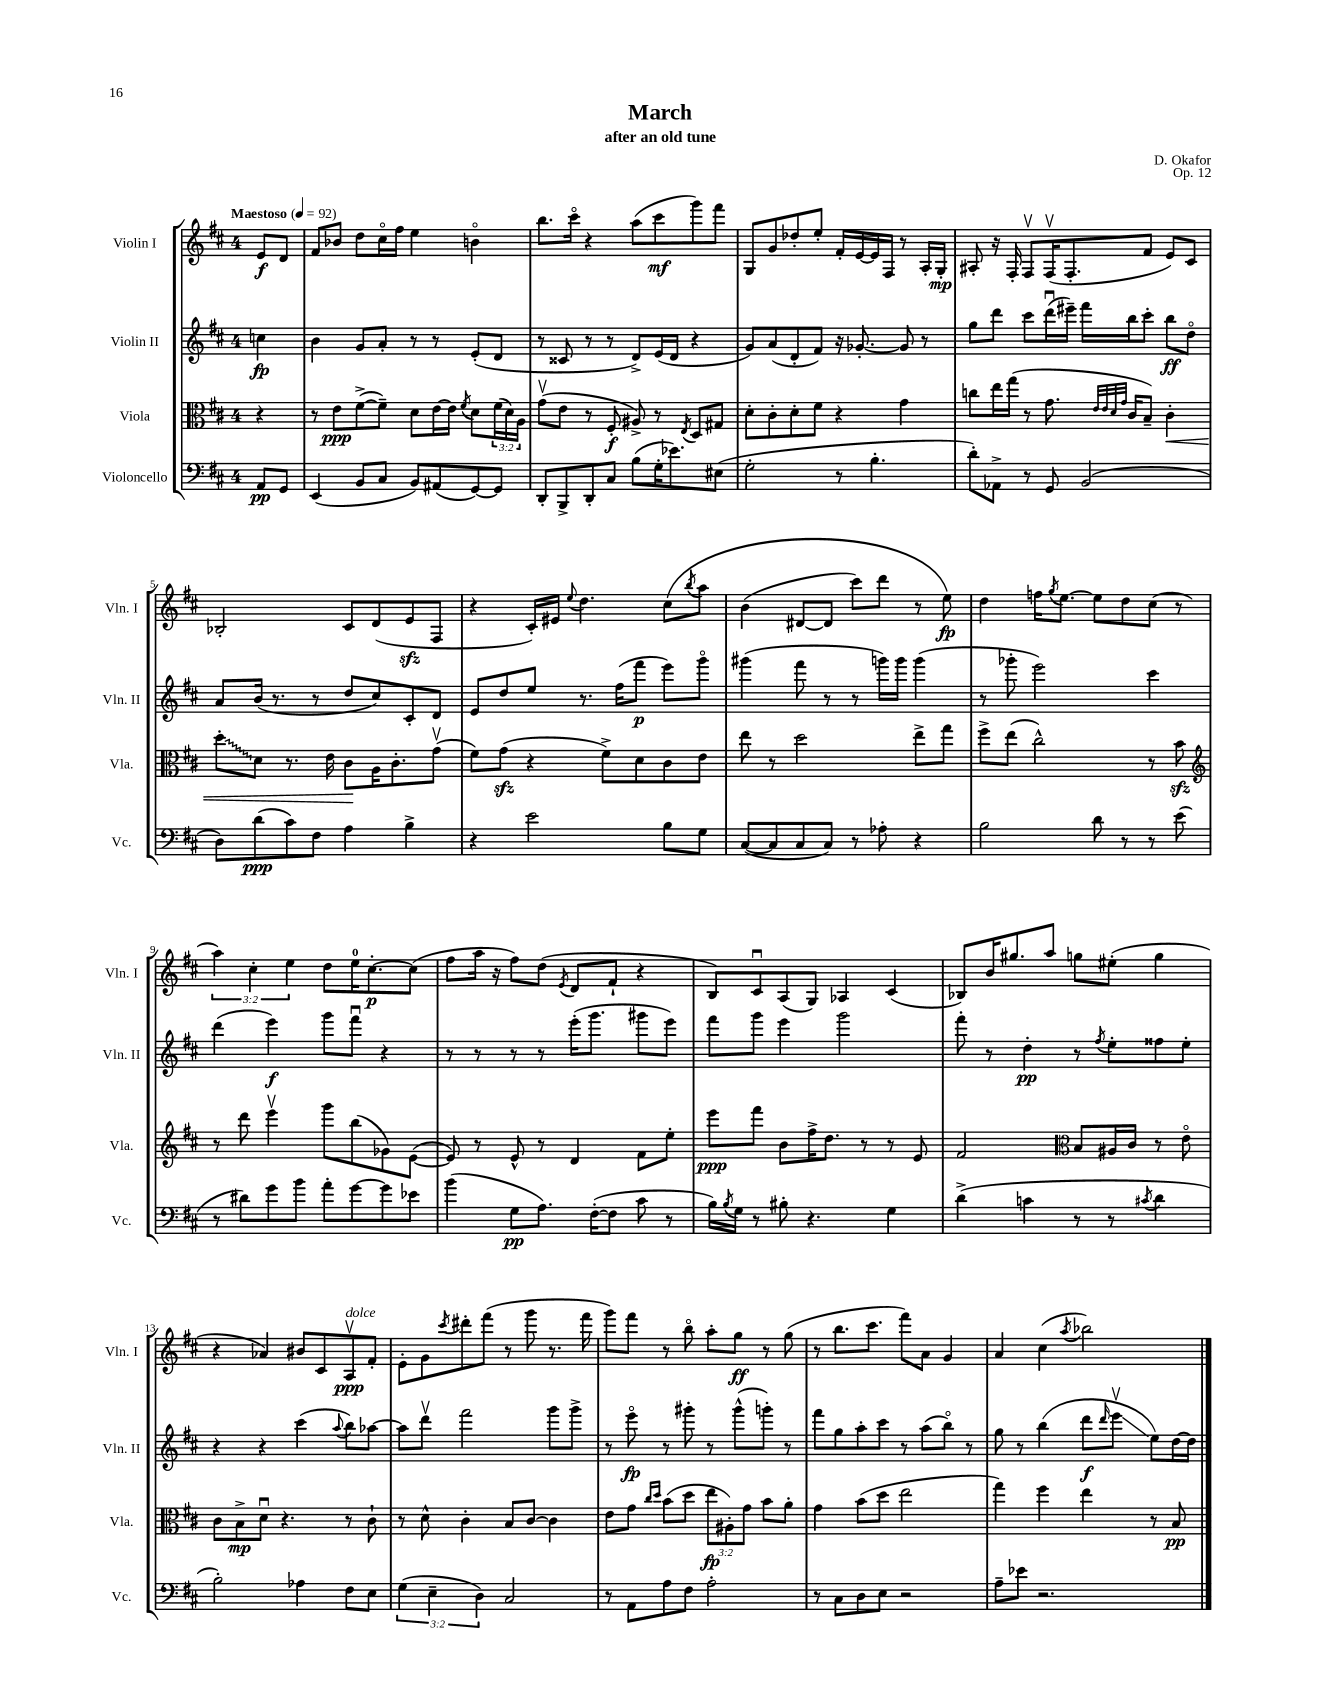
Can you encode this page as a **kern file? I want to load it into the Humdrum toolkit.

**kern	**kern	**kern	**kern
*staff4	*staff3	*staff2	*staff1
*clefF4	*clefC3	*clefG2	*clefG2
*k[f#c#]	*k[f#c#]	*k[f#c#]	*k[f#c#]
*M4/4	*M4/4	*M4/4	*M4/4
*MM92	*MM92	*MM92	*MM92
8AA	4r	4cc	8e
8GG	.	.	8d
=	=	=	=
(4EE	8r	4b	8f#
.	8e	.	8b-
8BB	([8f#^	8g	8dd
8C#	8f#~])	8a'	16cc#o
.	.	.	16ff#
8BB)	8d	8r	4ee
(8AA#	[16e	8r	.
.	16e]	.	.
.	8qf#	.	.
[8GG)	8d	(8e'	4bo
8GG]	(24f#	8d	.
.	24d)	.	.
.	24A	.	.
=	=	=	=
8DD'	(8gv	8r	8.bb
8BBB^	8e	8c##	.
.	.	.	16ccc#o
8DD'	8r	8r	4r
8C#	8F#'	8r	.
(8B	8A#^)	8d^)	(8aa
16G'	8r	(16e	8ccc#
8.e-)	.	16d	.
.	8qE	.	.
.	8D	4r	8ggg)
(8E#	8G#	.	8fff#
=	=	=	=
2G'	8d'	8g)	8G
.	8c#'	(8a	8g
.	8d'	8d'	8dd-'
.	8f#	8f#)	8ee'
8r	4r	16r	16f#'
.	.	[8.g-'	[16e
4.B'	.	.	16e]
.	.	.	16F#
.	4g	8g-]	8r
.	.	8r	16A'
.	.	.	16G'
=	=	=	=
8d')	8cc	8gg	8A#'
8AA-^	16ee	8ddd	16r
.	(16gg	.	16F#'
8r	8r	8ccc#	8F#v
8GG	8.g	(16dddu	(16F#v
.	.	16eee#~)	8.F#'
(2BB	.	16fff#	.
.	32qqe	.	.
.	32qqe	.	.
.	32qqd	.	.
.	32qqg	.	.
.	16c#	16bb	.
.	8B~)	8ccc#'	8f#
.	4c#'	8bb	8e)
.	.	8ddo	8c#
=	=	=	=
8D)	8dd'	8a	2B-'
(8d	8d	(16b	.
.	.	8.r	.
8c#)	8.r	.	.
8F#	.	8r	.
.	16e	.	.
4A	8c#	8dd	8c#
.	16A	8cc#)	(8d
.	8.c#'	.	.
4B^	.	8c#'	8e
.	(8gv	8d	8F#
=	=	=	=
4r	8f#)	8e	4r
.	(8g	8dd	.
2e	4r	8ee	16c#')
.	.	.	16e#
.	.	.	8qqee
.	.	8.r	4.dd
.	8f#^)	.	.
.	.	(16ff#	.
.	8d	8fff#	.
8B	8c#	8eee)	&(8cc#
.	.	.	8qbb
8G	8e	8gggo	8aa
=	=	=	=
([8C#	8ee	(4ggg#	(4b
8C#]	8r	.	.
8C#	2dd	8fff#	[8d#
8C#)	.	8r	8d#]
8r	.	8r	8ccc#)
8A-'	.	16ggg)	8ddd
.	.	16ggg	.
4r	8ee^	(4ggg	8r
.	8gg	.	8ee&)
=	=	=	=
2B	8ff#^	8r	4dd
.	(8ee	8ggg-'	.
.	2cc#^^)	2eee)	16ff
.	.	.	8qgg
.	.	.	[8.ee
8d	.	.	8ee]
8r	.	.	8dd
8r	8r	4ccc#	(8cc#
(8e	8b	.	8r
=	=	=	=
*	*clefG2	*	*
8r	8r	(4ddd	6aa)
8d#)	8ddd	.	.
.	.	.	6cc#'
8g	4eeev	4eee)	.
.	.	.	6ee
8b	.	.	.
8a'	8ggg	8ggg	8dd
[8g	(8bb	8fff#u	16ee
.	.	.	[8.cc#'
8g]	8g-)	4r	.
8e-	([8e	.	(8cc#]
=	=	=	=
(4b	8e])	8r	8ff#
.	8r	8r	16aa
.	.	.	16r
8G	8e^^	8r	8ff#)
8.A)	8r	8r	(8dd
.	.	.	8qe
.	4d	(16eee'	8d
([16F#'	.	8.ggg	.
8F#]	.	.	8f#`
8c#	8f#	8ggg#	4r
8r	8ee'	8eee)	.
=	=	=	=
16B)	8eee	8fff#	8B)
8qB	.	.	.
16G	.	.	.
8r	8fff#	8ggg	8c#u
8B#'	8b	4eee	(8A
4.r	16ff#^	.	8G)
.	8.dd	.	.
.	.	2ggg	4A-
.	8r	.	.
4G	8r	.	(4c#
.	8e	.	.
=	=	=	=
(4d^	2f#	8fff#'	8B-)
.	.	8r	16b
.	.	.	8.gg#
4c	.	4dd'	.
.	.	.	8aa
*	*clefC3	*	*
8r	8B	8r	8gg
.	.	8qff#	.
8r	16A#	8ee'	(8ee#'
.	16c#	.	.
8qc#	.	.	.
4d	8r	8ff##	4gg
.	8eo	8ee'	.
=	=	=	=
2B')	8c#	4r	4r
.	8B^	.	.
.	8du	4r	4a-)
.	4.r	.	.
4A-	.	(4ccc#	8b#
.	.	.	8c#
.	.	8qqaa	.
8F#	8r	8bb)	8Av
8E	8c#`	[8aa-	8f#'
=	=	=	=
(6G	8r	8aa-]	8e'
.	8d^^	8dddv	8g
6E~	.	.	.
.	.	.	8qccc#
.	4c#'	2fff#	8ddd#'
6D)	.	.	.
.	.	.	(8fff#
2C#	8B	.	8r
.	[8c#	.	8ggg
.	4c#]	8ggg	8.r
.	.	8ggg^	.
.	.	.	16fff#
=	=	=	=
8r	8e	8r	8ggg)
8AA	8g	8eeeo	8fff#
.	16qqcc#	.	.
.	16qqdd	.	.
8A	(8b	8r	8r
8F#	8dd	8ggg#'	8bbo
2A'	12ee	8r	8aa'
.	12A#')	.	.
.	.	(8ggg#^^	8gg
.	12g	.	.
.	8b	8ggg')	8r
.	8a'	8r	(8gg
=	=	=	=
8r	4g	8fff#	8r
8C#	.	8gg	8.bb
8D	(8b	8aa'	.
.	.	.	8.ccc#
8E	8dd	8ccc#	.
2r	2ee	8r	8fff#)
.	.	(8aa	8a
.	.	8bbo)	4g
.	.	8r	.
=	=	=	=
8A~	4gg)	8gg	4a
8e-	.	8r	.
2.r	4ff#	(4bb	(4cc#
.	.	.	8qaa
.	4ee	8ddd	2bb-)
.	.	16qqddd	.
.	.	8eeev	.
.	8r	8ee)	.
.	8B	[16dd	.
.	.	16dd]	.
==	==	==	==
*-	*-	*-	*-
